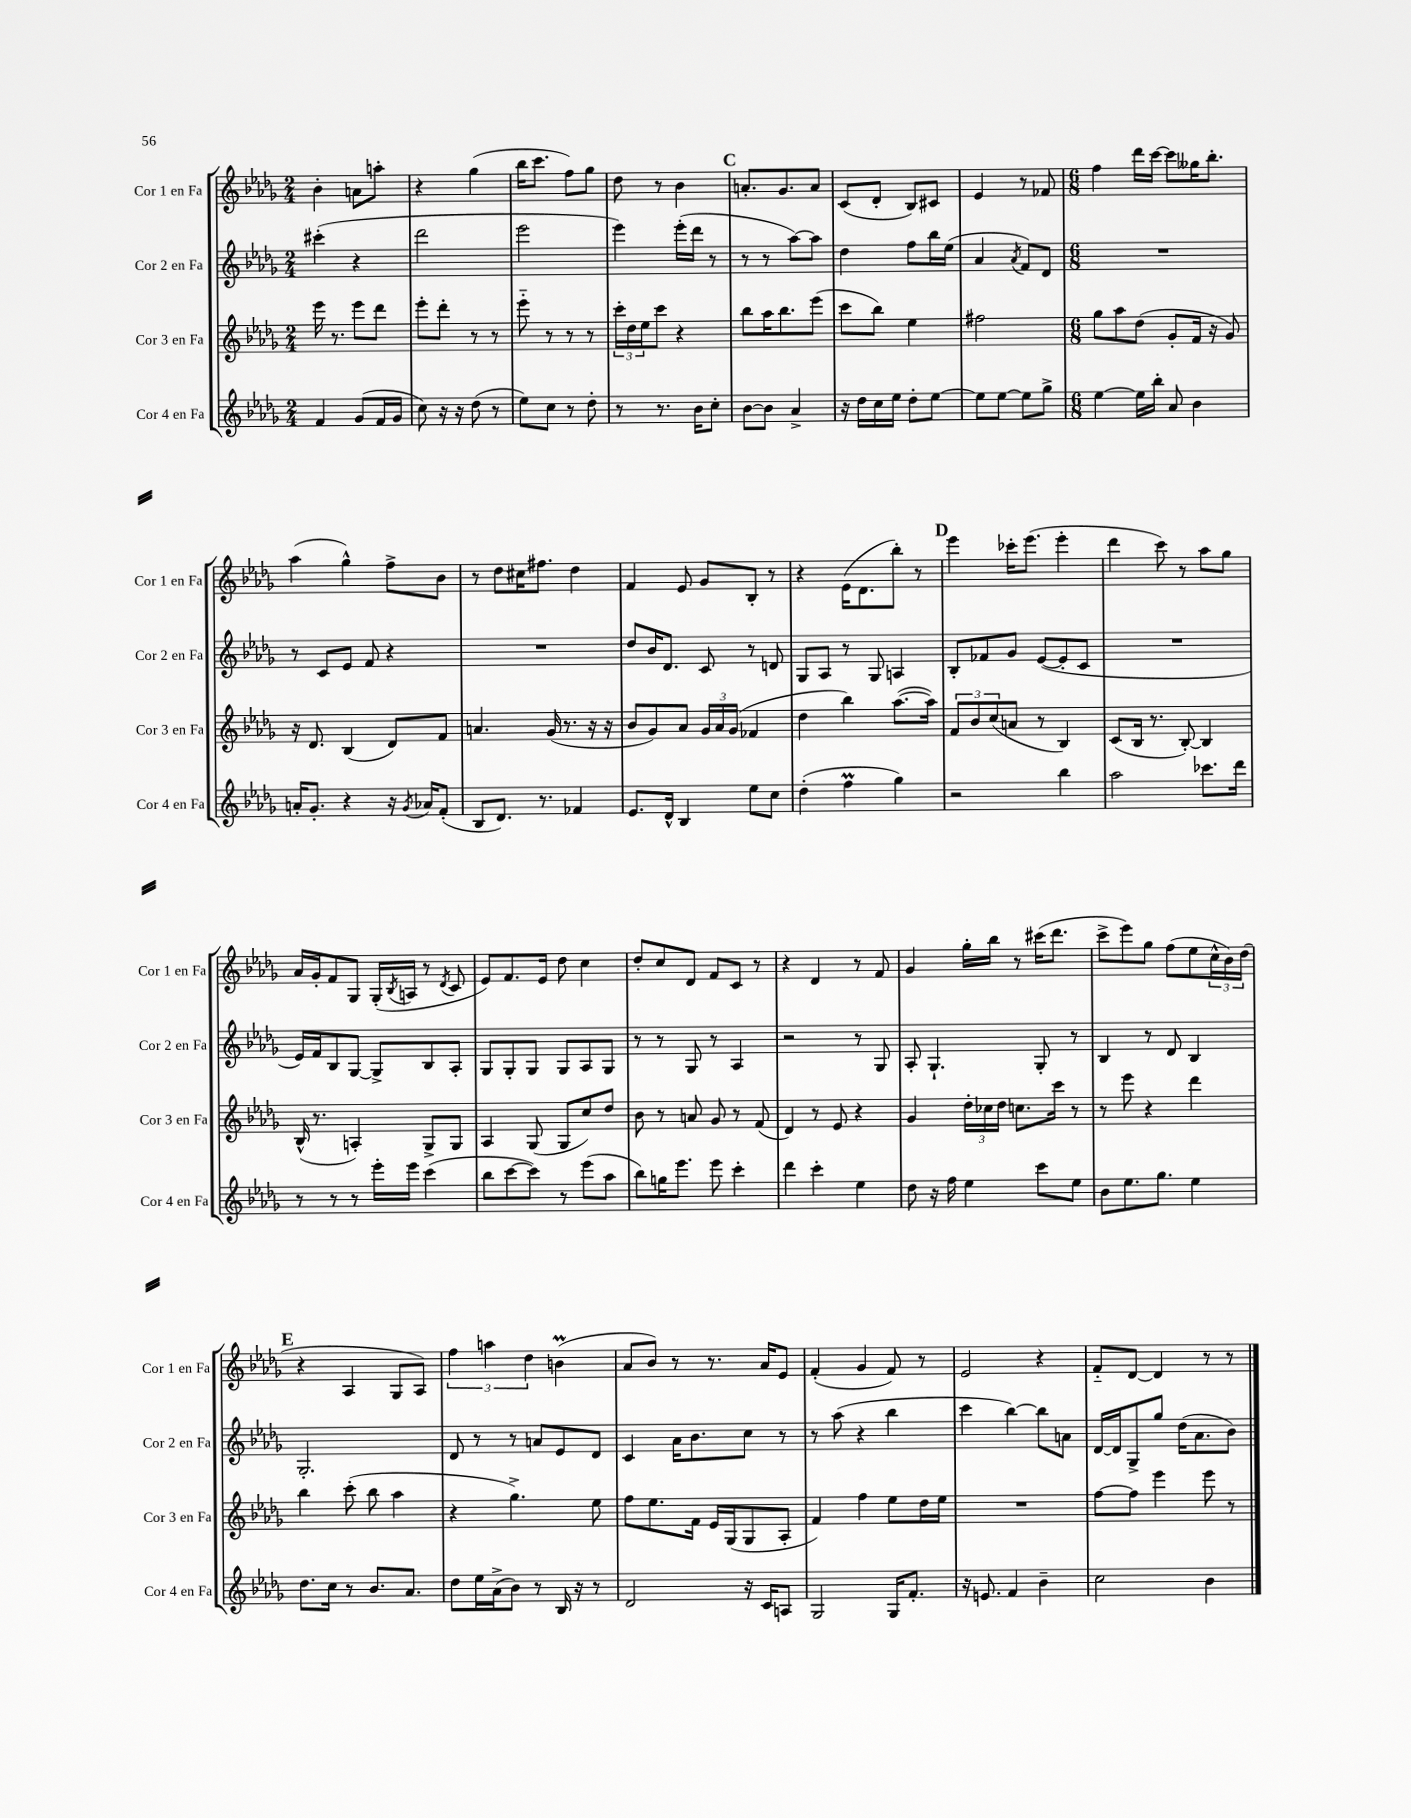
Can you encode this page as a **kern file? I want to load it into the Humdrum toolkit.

**kern	**kern	**kern	**kern
*part4	*part3	*part2	*part1
*staff4	*staff3	*staff2	*staff1
*I"Cor 4 en Fa	*I"Cor 3 en Fa	*I"Cor 2 en Fa	*I"Cor 1 en Fa
*I'Cor 4 en Fa	*I'Cor 3 en Fa	*I'Cor 2 en Fa	*I'Cor 1 en Fa
*clefG2	*clefG2	*clefG2	*clefG2
*k[b-e-a-d-g-]	*k[b-e-a-d-g-]	*k[b-e-a-d-g-]	*k[b-e-a-d-g-]
*M2/4	*M2/4	*M2/4	*M2/4
=95	=95	=95	=95
4f/	16eee-\	(4ccc#X'\	4b-'\
.	8.r	.	.
(8g-/L	8eee-\L	4r	8an\L
16f/L	8ddd-\J	.	8aan'\J
16g-/JJ	.	.	.
=96	=96	=96	=96
8cc\)	8eee-'\L	2ddd-\	4r
16r	8ddd-'\J	.	.
16r	.	.	.
(8dd-\	8r	.	(4gg-\
8r	8r	.	.
=97	=97	=97	=97
8ee-\L)	8eee-\	2eee-\	16bb-\KL
.	.	.	8.ccc\J
8cc\J	8r	.	.
8r	8r	.	8ff\L)
8dd-'\	8r	.	8gg-\J
=98	=98	=98	=98
8r	24ccc'\LL	4eee-\)	8dd-\
.	24dd-\	.	.
.	24ee-\J	.	.
8.r	8ccc\J	.	8r
.	4r	(16eee-'\LL	4b-\
16b-\KL	.	16ddd-\JJ	.
8cc'\J	.	8r	.
!!LO:REH:place=s1:t=C
=99	=99	=99	=99
[8b-\L	8bb-\L	8r	8.an'/L
8b-\J]	16aa-\K	8r	.
.	8.bb-\	.	8.g-/
4a-^/	.	[8aa-\L)	.
.	(8eee-\J	8aa-\J]	8a/J
=100	=100	=100	=100
16r	8ccc\L	4dd-\	(8c/L
16dd-\LL	.	.	.
16cc\	8bb-\J)	.	8d-'/J
16ee-\JJ	.	.	.
8dd-'\L	4ee-\	8ff\L	8B-/L)
[8ee-\J	.	16bb-\L	8c#X/J
.	.	(16ee-\JJ	.
=101	=101	=101	=101
8ee-\L]	2ff#X\	4a-/	4e-/
[8ee-\J	.	.	.
.	.	8qa-/	.
8ee-\L]	.	8f/L)	8r
8gg-^\J	.	8d-/J	8f-X/
=102	=102	=102	=102
*M6/8	*M6/8	*M6/8	*M6/8
[4ee-\	8gg-\L	2.r	4ff\
.	8aa-\	.	.
16ee-\LL]	(8dd-\J	.	16ddd-\LL
16bb-'\JJ	.	.	[16ccc\JJ
8a-/	8g-'/L	.	8ccc\L]
4b-\	16f/Jk	.	16gg--X\K
.	16r	.	8.bb-'\J
.	8g-/)	.	.
!!LO:LB:g=z
=103	=103	=103	=103
16an'/KL	16r	8r	(4aa-\
8.g-'/J	8.d-/	.	.
.	.	8c/L	.
4r	(4B-/	8e-/J	4gg-^^\)
.	.	8f/	.
16r	8d-/L)	4r	8ff^\L
8qg-/	.	.	.
16a-X/KL	.	.	.
(8f'/J	8f/J	.	8b-\J
=104	=104	=104	=104
8B-/L	4.an/	2.r	8r
8.d-/J)	.	.	8dd-\L
.	.	.	16cc#X\K
8.r	.	.	8.ff#X\J
.	(16g-/	.	.
.	8.r	.	.
4f-X/	.	.	4dd-\
.	16r	.	.
.	16r	.	.
=105	=105	=105	=105
8.e-/L	8b-/L	8dd-/L	4f/
.	8g-/)	16b-/K	.
16d-^^/Jk	.	8.d-/J	.
4B-/	8a-/J	.	8e-/
.	24g-/LL	8c/	8g-/L
.	24a-/	.	.
.	(24g-/JJ	.	.
8ee-\L	4f-X/	8r	8B-'/J
8cc\J	.	8dn/	8r
=106	=106	=106	=106
(4dd-'\	4dd-\	8G-/L	4r
.	.	8A-/J	.
4ffm\	4bb-\)	8r	(16e-\KL
.	.	.	8.d-\
.	.	8G-/	.
4gg-\)	([8.aa-\L	4An/	8bb-'\J)
.	.	.	8r
.	16aa-\Jk])	.	.
!!LO:REH:place=s1:t=D
=107	=107	=107	=107
2r	12f/L	8B-'/L	4eee-\
.	12b-/	.	.
.	.	8f-X/	.
.	(12cc/	.	.
.	8an/J	8g-/J	16ccc-X'\KL
.	.	.	(8.eee-\J
.	8r	([8e-/L	.
4bb-\	4B-/)	8e-'/]	4eee-'\
.	.	8c/J	.
=108	=108	=108	=108
2aa-\	(8c/L	2.r	4ddd-\
.	16B-/Jk	.	.
.	8.r	.	.
.	.	.	8ccc\)
.	[8B-'/)	.	8r
8.ccc-X\L	4B-/]	.	8aa-\L
.	.	.	8gg-\J
16ddd-\Jk	.	.	.
!!LO:LB:g=z
=109	=109	=109	=109
8r	(16B-^^/	16e-/LL)	16a-/LL
.	8.r	16f/J	16g-'/J
8r	.	8B-/	8f/
8r	4An'/)	[8G-/J	8G-/J
16eee-'\LL	.	8G-^/L]	(16G-'/LL
.	.	.	8qB-/
16eee-\JJ	.	.	16An/JJ
(4ccc\	8G-^/L	8B-/	8r
.	.	.	8qd-/
.	8G-/J	8A-'/J	8c/
=110	=110	=110	=110
8bb-\L	4A-/	8G-/L	8e-/L)
[8ccc\	.	8G-'/	8.f/
8ccc\J])	(8G-/	8G-/J	.
.	.	.	16e-/Jk
8r	8G-/L	8G-/L	8dd-\
(8eee-\L	8cc/)	8A-/	4cc\
8aa-\J	8dd-/J	8G-/J	.
=111	=111	=111	=111
8bb-\L)	8b-\	8r	8dd-'/L
16ggn\K	8r	8r	8cc/
8.eee-\J	.	.	.
.	8an/	8G-/	8d-/J
8eee-\	8g-/	8r	8f/L
4ccc'\	8r	4A-/	8c/J
.	(8f/	.	8r
=112	=112	=112	=112
4ddd-\	4d-/)	2r	4r
4ccc'\	8r	.	4d-/
.	8e-/	.	.
4ee-\	4r	8r	8r
.	.	8G-/	8f/
=113	=113	=113	=113
8dd-\	4g-/	8A-'/	4g-/
16r	.	4.G-`/	.
16ff\	.	.	.
4ee-\	24dd-'\LL	.	16gg-'\LL
.	24cc-X\	.	.
.	.	.	16bb-\JJ
.	24dd-\JJ	.	.
.	8.ccn\L	.	8r
8ccc\L	.	8G-'/	(16ccc#X\KL
.	16ccc\Jk	.	8.ddd-\J
8ee-\J	8r	8r	.
=114	=114	=114	=114
8b-\L	8r	4B-/	8ccc^\L
8.ee-\	8eee-\	.	8eee-\)
.	4r	8r	8gg-\J
8.gg-\J	.	.	.
.	.	8d-/	(8ff\L
4ee-\	4ddd-\	4B-/	8ee-\
.	.	.	24cc^^\L
.	.	.	24b-\)
.	.	.	(24dd-\JJ
!!LO:LB:g=z
!!LO:REH:place=s1:t=E
=115	=115	=115	=115
8.dd-\L	4bb-\	2.G-'/	4r
16cc\Jk	.	.	.
8r	(8ccc'\	.	4A-/
8.b-/L	8bb-\	.	.
.	4aa-\	.	8G-/L
8.a-/J	.	.	.
.	.	.	8A-/J)
=116	=116	=116	=116
8dd-\L	4r	8d-/	6ff\
16ee-\L	.	8r	.
.	.	.	6aan\
(16a-^\J	.	.	.
8b-\J)	4.gg-^\)	8r	.
.	.	.	6dd-\
8r	.	8an/L	.
16B-/	.	8e-/	(4bnm\
16r	.	.	.
8r	8ee-\	8d-/J	.
=117	=117	=117	=117
2d-/	8ff\L	4c/	8a-/L
.	8.ee-\	.	8b-/J)
.	.	16a-\KL	8r
.	16f\Jk	8.b-\	.
.	16e-/LL	.	8.r
.	(16G-/J	.	.
16r	8G-/	8cc\J	.
16c/KL	.	.	16a-/KL
8An/J	8A-'/J	8r	8e-/J
=118	=118	=118	=118
2G-/	4f/)	8r	(4f'/
.	.	(8aa-\	.
.	4ff\	4r	4g-/
16G-/KL	8ee-\L	4bb-\	8f/)
8.f'/J	.	.	.
.	16dd-\L	.	8r
.	16ee-\JJ	.	.
=119	=119	=119	=119
16r	2.r	4ccc\	2e-/
8.en/	.	.	.
4f/	.	[4bb-\)	.
4b-~\	.	8bb-\L]	4r
.	.	8an\J	.
=120	=120	=120	=120
2cc\	[8ff\L	[16d-/LL	8f/L
.	.	16d-/J]	.
.	8ff\J]	8G-^/	[8d-/J
.	4eee-\	8gg-/J	4d-/]
.	.	(16dd-\KL	.
.	.	8.a-\	.
4b-\	8eee-\	.	8r
.	8r	8b-\J)	8r
==	==	==	==
*-	*-	*-	*-
